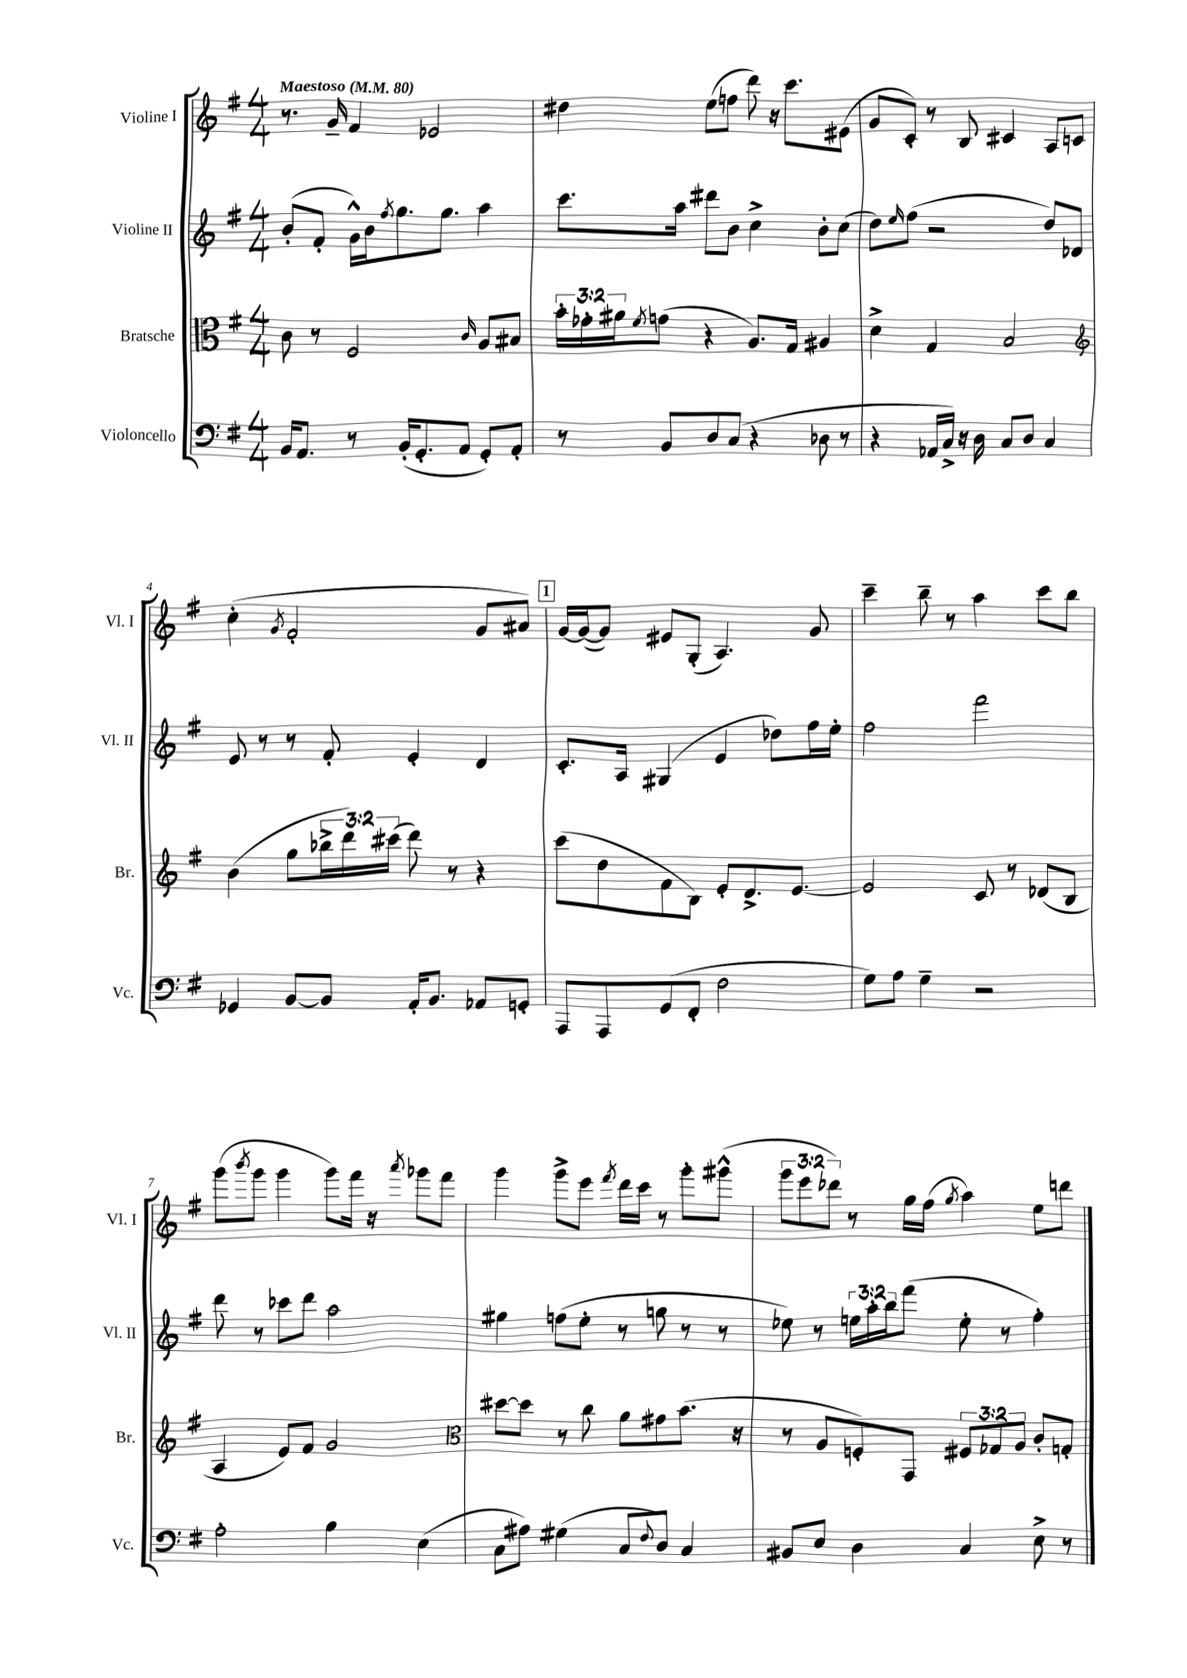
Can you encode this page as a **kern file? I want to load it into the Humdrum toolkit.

**kern	**kern	**kern	**kern
*staff4	*staff3	*staff2	*staff1
*clefF4	*clefC3	*clefG2	*clefG2
*k[f#]	*k[f#]	*k[f#]	*k[f#]
*M4/4	*M4/4	*M4/4	*M4/4
*MM80	*MM80	*MM80	*MM80
16BB	8c	(8b'	8.r
8.AA	.	.	.
.	8r	8f#'	.
.	.	.	16g~
8r	2F#	16g^^)	4f#
.	.	16b	.
.	.	8qff#	.
(16BB'	.	8.gg	.
8.GG'	.	.	.
.	.	.	2e-
.	.	8.gg	.
8AA	.	.	.
.	16qqc	.	.
8GG')	8A	4aa	.
8AA'	8B#	.	.
=	=	=	=
8r	24b'	8.ccc	4dd#
.	24g-'	.	.
.	24a#	.	.
.	8qf#	.	.
8BB	(8g	.	.
.	.	16aa	.
8D	4r	8ddd#	(8ee
(8C	.	8b	8ff
4r	8.A)	4cc^	8ddd)
.	.	.	16r
.	16G	.	8.ccc
8D-	4A#	8b'	.
8r	.	(8cc	(8e#
=	=	=	=
4r	4d^	8dd)	8g
.	.	16qqee	.
.	.	(8ff#	8c')
16AA-	4G	2r	8r
16C^)	.	.	.
16r	.	.	8B
16D	.	.	.
8C	2B	.	4c#
8D	.	.	.
4C	.	8dd)	8A
.	.	8d-	8c
=	=	=	=
*	*clefG2	*	*
4GG-	(4b	8e	(4cc'
.	.	8r	.
.	.	.	8qg
[8BB	8gg	8r	2f#'
8BB]	24bb-^	8f#'	.
.	24ddd)	.	.
.	(24ccc#	.	.
16AA'	8ddd)	4e'	.
8.BB	.	.	.
.	8r	.	.
8AA-	4r	4d	8g
8GG'	.	.	8a#)
=	=	=	=
8AAA	(8ccc	8.c'	[16g
.	.	.	(16g_
8AAA	8dd	.	8g])
.	.	16A	.
(8GG	8f#	(4G#	8e#
8FF#'	8B)	.	(8G'
2F#	8e'	4e	4.A)
.	8.d^	.	.
.	.	8dd-)	.
.	[8.e	.	.
.	.	16ff#	8g
.	.	16ee'	.
=	=	=	=
8G)	2e]	2ff#	4ccc~
8A	.	.	.
4G~	.	.	8bb~
.	.	.	8r
2r	8c	2fff#	4aa
.	8r	.	.
.	(8d-	.	8ccc
.	8B	.	8bb
=	=	=	=
2A'	4A	8ddd	(8ggg
.	.	.	8qbbb
.	.	8r	8ggg
.	8e)	8ccc-	4ggg
.	8f#	8ddd	.
4B	2g	2aa	8ggg)
.	.	.	16fff#
.	.	.	16r
.	.	.	8qaaa
(4E	.	.	8ggg-
.	.	.	8fff#
=	=	=	=
*	*clefC3	*	*
8C	[8dd#	4gg#	4ggg
8A#)	8dd#]	.	.
(4G#	8r	(8ff	8ggg^
.	8cc	8ee'	8eee
.	.	.	8qfff#
8C	8a	8r	16ddd
.	.	.	16ccc
8qqF#	.	.	.
8D)	8g#	8gg	8r
4C	(8.b	8r	8ggg'
.	.	8r	(8ggg#^^
.	16r	.	.
=	=	=	=
8BB#	8r	8ee-)	12ggg
.	.	.	12eee
8E	8A	8r	.
.	.	.	12ddd-)
4D	8F')	24ee	8r
.	.	24aa'	.
.	.	24bb	.
.	8GG	(8fff#	16gg
.	.	.	(16ff#
.	.	.	8qgg
4C	12F#	8ee'	4aa)
.	12G-	.	.
.	.	8r	.
.	12A	.	.
8E^	8c'	4ff#')	8ee
8r	8G'	.	8ddd
==	==	==	==
*-	*-	*-	*-
